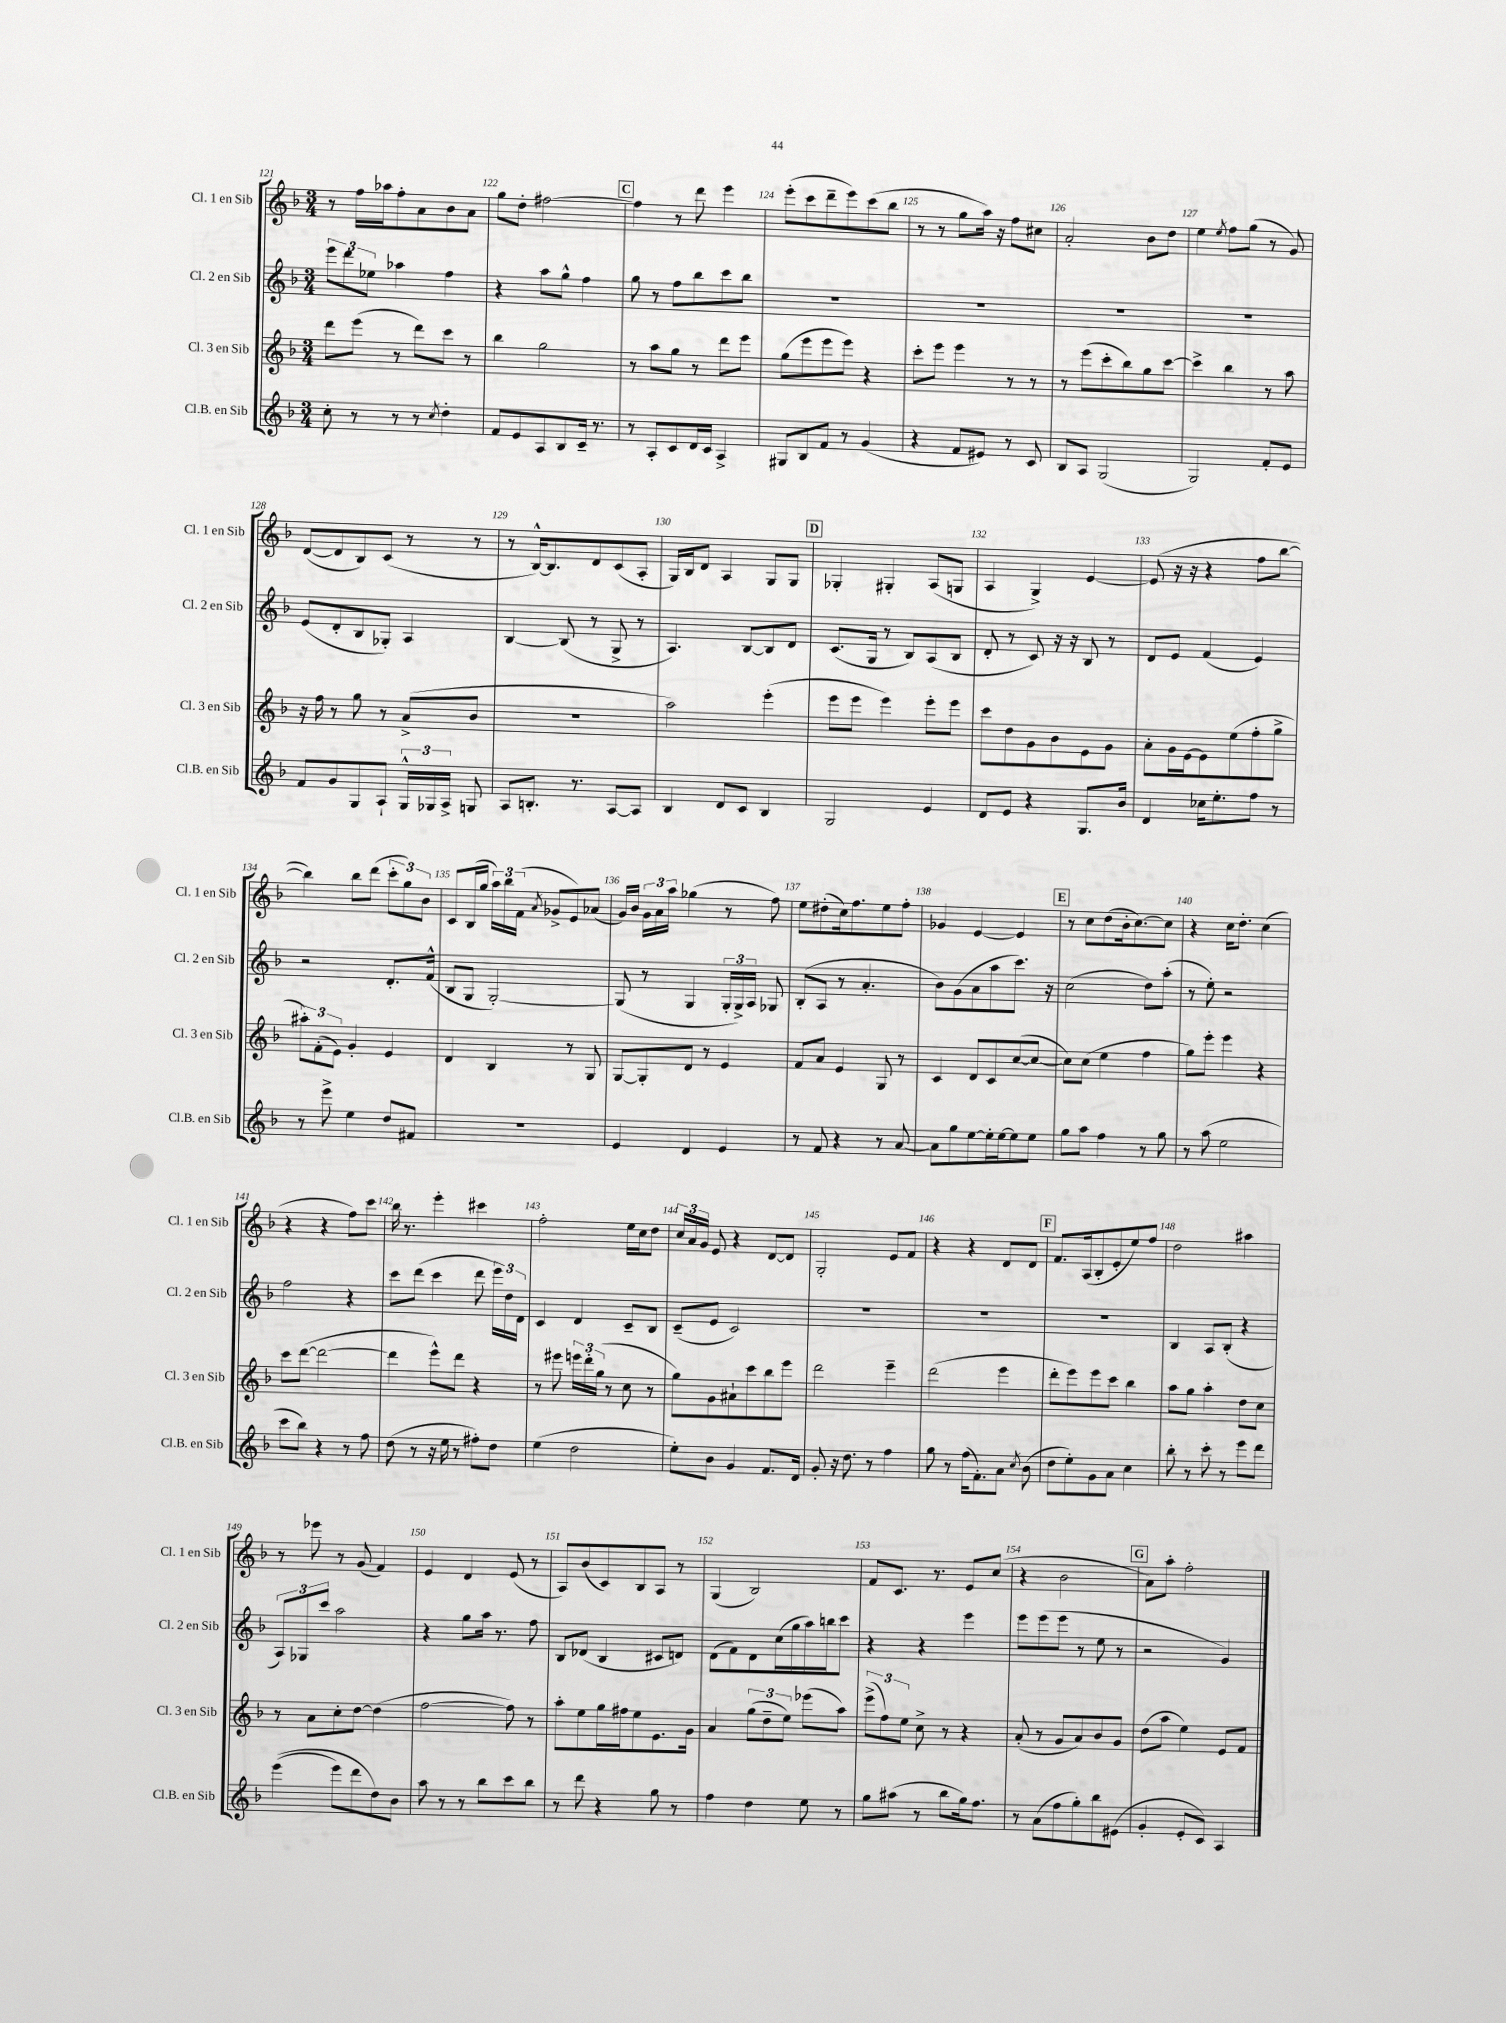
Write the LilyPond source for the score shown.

<<
\new StaffGroup <<
\new Staff = "s0" \with { instrumentName = "Cl. 1 en Sib" shortInstrumentName = "Cl. 1 en Sib" } {
    \clef treble \key f \major \numericTimeSignature \time 3/4
    \autoBeamOff r8 f''16[ aes''16 f''8-. a'8 bes'8 a'8] |
    g''8[ d''8]-. fis''2~ |
    \mark \markup { \box "C" } fis''4 r8 d'''8 e'''4 |
    e'''8[-.( c'''8 d'''8-- e'''8) c'''8( bes''8] |
    r8 r8 g''8[ a''16]) r16 f''8[ cis''8] |
    a'2-. bes'8[ d''8] |
    e''4 \acciaccatura { e''8 } f''8[ g''8]( r8 g'8) |
    d'8[~( d'8 bes8) c'8]( r8 r8 |
    r8 bes16[~-^) bes8. d'8 c'8( a8]-. |
    g16[) bes16 d'8] a4 g8[ g8] |
    \mark \markup { \box "D" } ges4-. gis4-. a8[( g8] |
    a4 g4->) e'4~ |
    e'8( r16 r16 r4 f''8[ bes''8]~ |
    bes''4) bes''8[ d'''8]( \tuplet 3/2 { c'''8[-. g''8) bes'8] } |
    c'8[ bes16( g''16] \tuplet 3/2 { a''16[) bes''16 f'16]( } \acciaccatura { a'8 } ges'8[-> e'8) aes'8]( |
    g'16[) bes'16] \tuplet 3/2 { g'16[ a'16 a''16] } ges''4( r8 f''8) |
    e''8[ dis''8-.( c''16) f''8. e''8 f''8]-. |
    ges'4 e'4~ e'4 |
    \mark \markup { \box "E" } r8 c''8[ d''8( bes'16-. c''8.~) c''8] |
    r4 c''16[ d''8.]-. c''4( |
    r4 r4 f''8[) c'''8] |
    bes''16 r8. e'''4-. cis'''4 |
    f''2-. e''16[ c''16 d''8] |
    \tuplet 3/2 { c''16[ a'16 g'16] } e'8 r4 d'8[~ d'8] |
    g2-. e'8[ f'8] |
    r4 r4 d'8[ d'8] |
    \mark \markup { \box "F" } f'8.[ a16( bes8-. e'8-. e''8) f''8] |
    d''2 ais''4 |
    r8 ees'''8 r8 g'8( f'4) |
    e'4 d'4 e'8( r8 |
    a8[) bes'8( c'8) bes8 a8] r8 |
    g4( bes2) |
    f'8[ c'8.] r8. e'8[ c''8]( |
    r4 bes'2 |
    \mark \markup { \box "G" } a'8[) a''8]-. f''2-. \bar "|." |
}
\new Staff = "s1" \with { instrumentName = "Cl. 2 en Sib" shortInstrumentName = "Cl. 2 en Sib" } {
    \clef treble \key f \major \numericTimeSignature \time 3/4
    \autoBeamOff \tuplet 3/2 { e'''8[ d'''8 ees''8] } aes''4 f''4 |
    r4 a''8[ g''8]-^ f''4 |
    \mark \markup { \box "C" } g''8 r8 f''8[ bes''8 c'''8 bes''8] |
    R2. |
    R2. |
    R2. |
    R2. |
    e'8[( d'8-. bes8 ges8]-.) a4 |
    bes4~ bes8( r8 g8-> r8 |
    a4.) bes8[~ bes8 d'8] |
    \mark \markup { \box "D" } c'8.[( g16] r8 bes8[) a8( bes8] |
    d'8-. r8 c'8) r16 r16 bes8 r8 |
    d'8[ e'8] f'4( e'4) |
    r2 d'8.[-. f'16]-^( |
    bes8[ g8] g2~-.) |
    g8( r8 g4 \tuplet 3/2 { g16[-. g16->) a16] } ges8 |
    bes8[-.( a8] r8 a'4.-. |
    bes'8[) g'8( a'8 a''8 c'''8.]) r16 |
    \mark \markup { \box "E" } c''2( d''8[) a''8]-.( |
    r8 e''8-.) r2 |
    f''2 r4 |
    c'''8[ d'''8]( c'''4 d'''8 \tuplet 3/2 { e'''16[) d''16 d'16] } |
    c'4 d'4 c'8[-- bes8] |
    c'8[--( e'8] c'2) |
    R2. |
    R2. |
    \mark \markup { \box "F" } R2. |
    bes4 a8[ bes8]-.( r4 |
    \tuplet 3/2 { a8[) ges8 c'''8] } a''2 |
    r4 g''8[ a''16] r8. f''8 |
    bes8[ des'8]( bes4 cis'8[ d'8]) |
    d'8[( f'8) d'8 c''16( g''16 a''16) b''16 c'''8] |
    r4 r4 e'''4 |
    e'''8[ e'''8( e'''8] r8 e''8 r8 |
    \mark \markup { \box "G" } r2 g'4) \bar "|." |
}
\new Staff = "s2" \with { instrumentName = "Cl. 3 en Sib" shortInstrumentName = "Cl. 3 en Sib" } {
    \clef treble \key f \major \numericTimeSignature \time 3/4
    \autoBeamOff d'''8[ e'''8]( r8 d'''8[) c'''8] r8 |
    bes''4 g''2 |
    \mark \markup { \box "C" } r8 a''8[ g''8] r8 d'''8[ e'''8] |
    g''8[( e'''8 e'''8 e'''8]) r4 |
    c'''8[-. e'''8] e'''4 r8 r8 |
    r8 e'''8[( c'''8-. bes''8) g''8 c'''8]~ |
    c'''4-> bes''4 r8 a''8 |
    r16 f''16 r8 g''8 r8 a'8[->( bes'8] |
    R2. |
    a''2) e'''4-.( |
    \mark \markup { \box "D" } e'''8[ e'''8] e'''4) e'''8[-. e'''8] |
    c'''8[ d''8 g'8 bes'8 e'8 g'8] |
    a'8[-. g'16 e'16~ e'8 e''8( f''8-. g''8]-> |
    \tuplet 3/2 { ais''8[-.) f'8-.( e'8]) } g'4-. e'4 |
    d'4 bes4 r8 g8 |
    g8[~ g8-. d'8] r8 e'4 |
    f'8[ a'8] e'4 g8 r8 |
    c'4 d'8[ c'8 c''8~( c''8]~ |
    \mark \markup { \box "E" } c''8[) c''8]( e''4 f''4 |
    g''8[) e'''8]-. e'''4 r4 |
    c'''8[ d'''8]~( d'''2~ |
    d'''4 e'''8[-^) d'''8] r4 |
    r8 eis'''8 \tuplet 3/2 { e'''16[ d'''16-. g''16]( } r8 c''8 r8 |
    g''8[) g'8 ais'8-! c'''8 bes''8 e'''8] |
    d'''2 e'''4-- |
    d'''2( e'''4 |
    \mark \markup { \box "F" } d'''8[-. e'''8) e'''8 c'''8] bes''4 |
    a''8[ g''8] a''4-. d''8[ c''8] |
    r8 a'8[ c''8-. d''8]~ d''4( |
    f''2~ f''8) r8 |
    a''8[-. e''8 g''16 fis''16 e''8 e'8. g'16] |
    a'4 \tuplet 3/2 { g''8[( d''8-- e''8]) } ees'''8[( a''8]) |
    \tuplet 3/2 { e'''8[->( f''8) e''8] } c''8-> r8 r4 |
    a'8-.( r8 g'8[ a'8) bes'8 g'8] |
    \mark \markup { \box "G" } d''8[( a''8] e''4) e'8[ f'8] \bar "|." |
}
\new Staff = "s3" \with { instrumentName = "Cl.B. en Sib" shortInstrumentName = "Cl.B. en Sib" } {
    \clef treble \key f \major \numericTimeSignature \time 3/4
    \autoBeamOff c''8-. r8 r8 r8 \acciaccatura { c''8 } d''4-. |
    f'8[ e'8 a8 bes8 c'16]-- r8. |
    \mark \markup { \box "C" } r8 a8[-. c'8 d'16 c'16] a4-> |
    gis8[ bes8 f'8] r8 g'4( |
    r4 f'8[ eis'8]) r8 c'8 |
    bes8[ a8] g2( |
    g2) f'8[-. e'8] |
    f'8[ g'8 g8 a8]-! \tuplet 3/2 { g16[-^ ges16 a16]-> } g8 |
    a8[ b8.]-. r8. a8[~ a8] |
    bes4 d'8[ c'8] bes4 |
    \mark \markup { \box "D" } g2 e'4 |
    d'8[ e'8] r4 g8.[ bes'16] |
    d'4 ces''16[ e''8.-. f''8] r8 |
    r8 e'''8-> e''4 d''8[ fis'8] |
    R2. |
    e'4 d'4 e'4 |
    r8 f'8 r4 r8 a'8~ |
    a'8[ g''8 e''8~ e''16-. e''16~ e''8 e''8] |
    \mark \markup { \box "E" } g''8[ a''8] f''4 r8 g''8 |
    r8 a''8( e''2 |
    c'''8[ bes''8]) r4 r8 f''8 |
    d''8( r8 r16 e''16 r8 fis''8[-.) d''8] |
    e''4( d''2 |
    e''8[-.) bes'8] g'4 f'8.[ d'16] |
    g'8-. r16 d''8. r8 f''4 |
    g''8 r8 f''16[( f'8.-.) a'8] \acciaccatura { c''8 } bes'8( |
    \mark \markup { \box "F" } d''8[ e''8-.) g'8 a'8] c''4 |
    bes''8-. r8 c'''8-. r8 e'''8[ d'''8] |
    e'''4(\( e'''8[) d'''8 d''8\) bes'8] |
    a''8 r8 r8 bes''8[ c'''8 bes''8] |
    r8 d'''8 r4 g''8 r8 |
    f''4 d''4 e''8 r8 |
    g''8[ ais''8]( r8 bes''8[ g''16) f''8.] |
    r8 a'8[( f''8 g''8-.) bes''8 eis'8]( |
    \mark \markup { \box "G" } g'4-. e'8[-. c'8]) a4 \bar "|." |
}
>>
>>
\layout { \context { \Score currentBarNumber = #121 \override BarNumber.break-visibility = ##(#f #t #t) barNumberVisibility = #all-bar-numbers-visible } }
